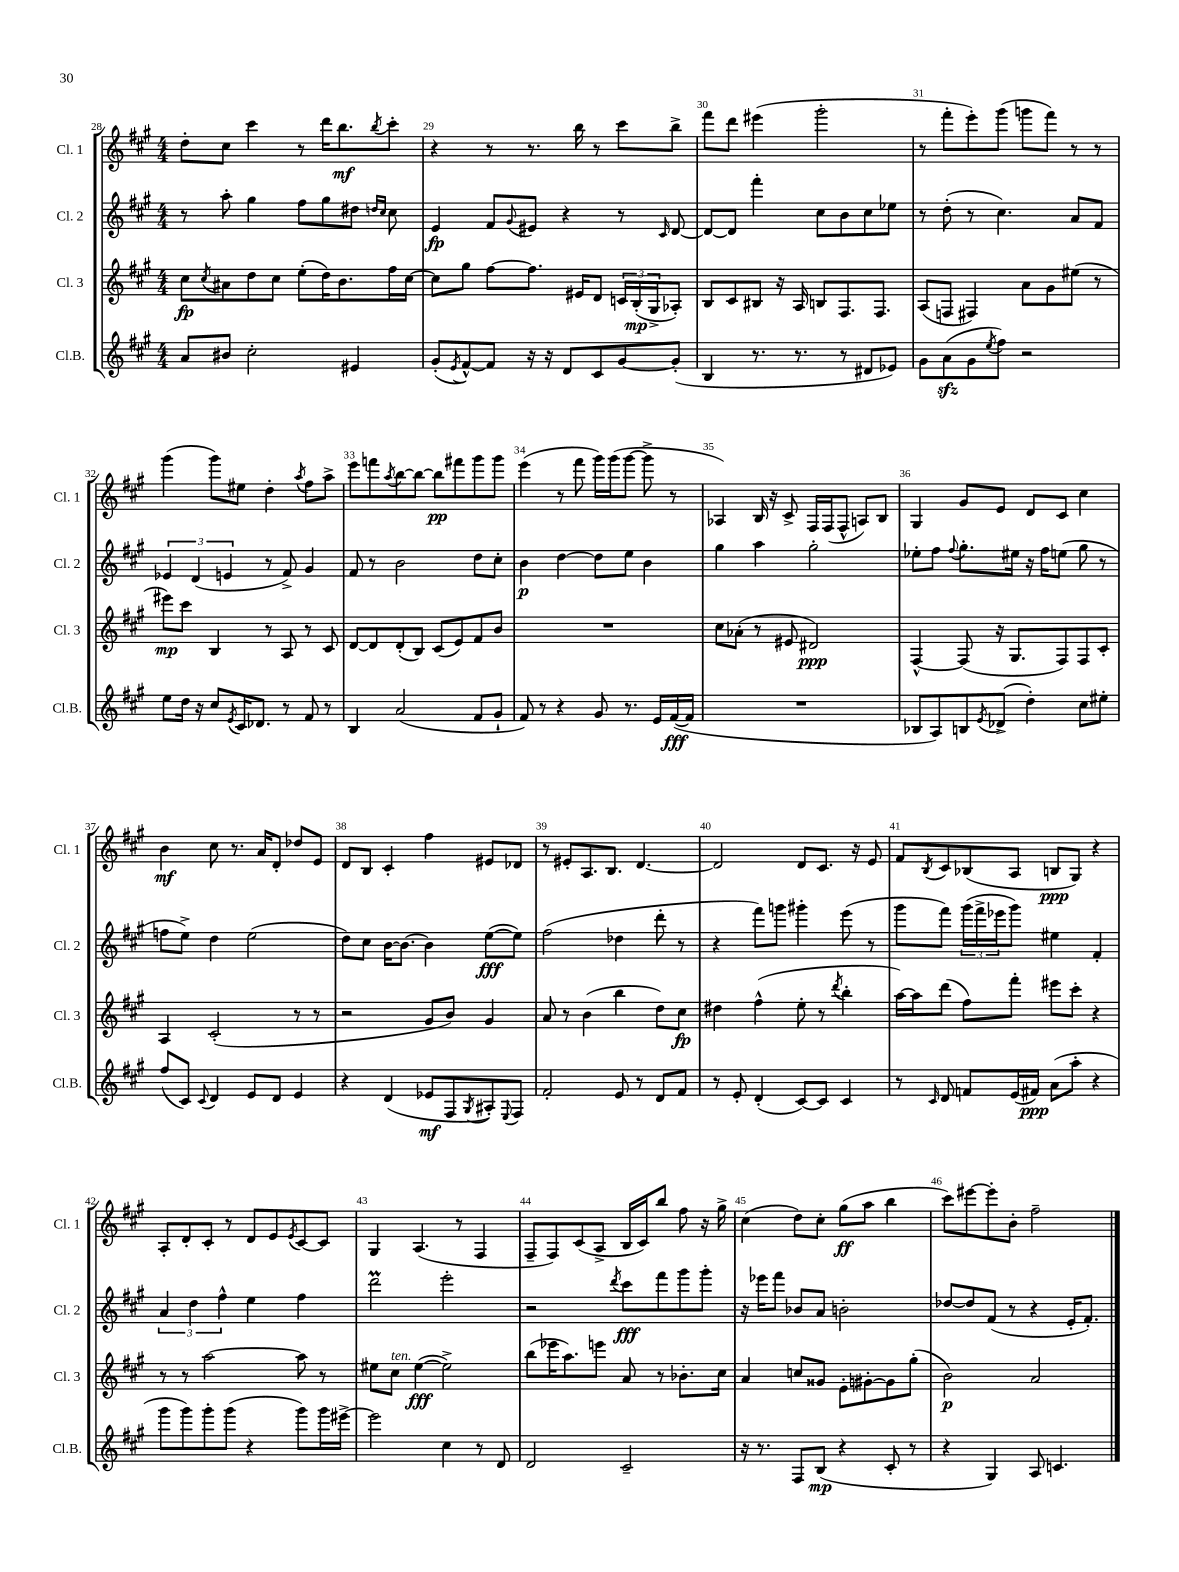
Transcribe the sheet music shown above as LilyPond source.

<<
\new StaffGroup <<
\new Staff = "s0" \with { instrumentName = "Cl. 1" shortInstrumentName = "Cl. 1" } {
    \clef treble \key a \major \numericTimeSignature \time 4/4
    d''8-. cis''8 cis'''4 r8 d'''16 b''8.\mf \acciaccatura { b''8 } cis'''8-. |
    r4 r8 r8. b''16 r8 cis'''8 b''8-> |
    fis'''8 d'''8 eis'''4( gis'''2-. |
    r8 fis'''8-. e'''8-.) gis'''8( g'''8 fis'''8) r8 r8 |
    gis'''4( gis'''8) eis''8 d''4-. \acciaccatura { a''8 } fis''8 a''8-> |
    e'''8 f'''8 \acciaccatura { a''8 } b''8~ b''8~ b''8\pp fis'''8 gis'''8 gis'''8 |
    e'''4( r8 fis'''8 gis'''16) gis'''16( gis'''8~ gis'''8-> r8 |
    aes4) b16 r16 cis'8-> fis16 fis16( fis8-^ a8) b8 |
    gis4 gis'8 e'8 d'8 cis'8 cis''4 |
    b'4\mf cis''8 r8. a'16 d'8-. des''8 e'8 |
    d'8 b8 cis'4-. fis''4 eis'8 des'8 |
    r8 eis'8-. a8. b8. d'4.~ |
    d'2 d'8 cis'8. r16 e'8 |
    fis'8 \acciaccatura { b8 } cis'8 bes8( a8 b8\ppp gis8) r4 |
    a8-. d'8-. cis'8-. r8 d'8 e'8 \acciaccatura { e'8 } cis'8~ cis'8 |
    gis4 a4.( r8 fis4 |
    fis8-- fis8) cis'8( a8-> b16 cis'16) b''8 fis''8 r16 gis''16-> |
    cis''4( d''8) cis''8-. gis''8\ff( a''8 b''4 |
    cis'''8) eis'''8~ eis'''8-. b'8-. fis''2-- \bar "|." |
}
\new Staff = "s1" \with { instrumentName = "Cl. 2" shortInstrumentName = "Cl. 2" } {
    \clef treble \key a \major \numericTimeSignature \time 4/4
    r8 a''8-. gis''4 fis''8 gis''8 dis''8 \grace { d''16 cis''16 } cis''8 |
    e'4\fp fis'8 \appoggiatura { gis'8 } eis'8 r4 r8 \grace { cis'16 } d'8~ |
    d'8~ d'8 fis'''4-. cis''8 b'8 cis''8 ees''8 |
    r8 d''8-.( r8 cis''4.) a'8 fis'8 |
    \tuplet 3/2 { ees'4 d'4( e'4 } r8 fis'8->) gis'4 |
    fis'8 r8 b'2 d''8 cis''8-. |
    b'4\p d''4~ d''8 e''8 b'4 |
    gis''4 a''4 gis''2-. |
    ees''8-. fis''8 \appoggiatura { fis''8 } gis''8.-. eis''16 r16 fis''16 e''8( gis''8 r8 |
    f''8 e''8->) d''4 e''2( |
    d''8) cis''8 b'16~ b'8.~ b'4 e''8~\fff( e''8) |
    fis''2( des''4 d'''8-. r8 |
    r4 fis'''8) g'''8 gis'''4-. e'''8( r8 |
    gis'''8 fis'''8) \tuplet 3/2 { gis'''16( fis'''16-> ees'''16 } gis'''8) eis''4 fis'4-. |
    \tuplet 3/2 { a'4 d''4 fis''4-^ } e''4 fis''4 |
    d'''2\prall e'''2-. |
    r2 \acciaccatura { d'''8 } cis'''8\fff fis'''8 gis'''8 gis'''8-. |
    r16 ees'''16 fis'''8 bes'8 a'8 b'2-. |
    des''8~ des''8 fis'8( r8 r4 e'16-. fis'8.-.) \bar "|." |
}
\new Staff = "s2" \with { instrumentName = "Cl. 3" shortInstrumentName = "Cl. 3" } {
    \clef treble \key a \major \numericTimeSignature \time 4/4
    cis''8\fp \acciaccatura { cis''8 } ais'8 d''8 cis''8 e''8-.( d''16) b'8. fis''16 cis''16~ |
    cis''8 gis''8 fis''8~ fis''8. eis'16 d'8 \tuplet 3/2 { c'16 b16-.\mp( gis16-> } aes8-.) |
    b8 cis'8 bis8 r16 a16 b8 fis8. fis8. |
    a8( f8 fis4) a'8 gis'8 eis''8( r8 |
    eis'''8\mp) cis'''8 b4 r8 a8 r8 cis'8 |
    d'8~ d'8 d'8-.( b8) cis'8( e'8) fis'8 b'8 |
    R1 |
    cis''8 aes'8-.( r8 eis'8 dis'2\ppp) |
    fis4~-^ fis8( r16 gis8. fis8) fis8 cis'8-. |
    a4 cis'2-.( r8 r8 |
    r2 gis'8 b'8) gis'4 |
    a'8 r8 b'4( b''4 d''8) cis''8\fp |
    dis''4 fis''4-^( e''8-. r8 \acciaccatura { d'''8 } b''4-. |
    a''16~) a''16 d'''8( fis''8) fis'''8-. eis'''8 cis'''8-. r4 |
    r8 r8 a''2~ a''8 r8 |
    eis''8 cis''8^\markup { \italic "ten." } eis''4~\fff( eis''2->) |
    b''8( ees'''16 a''8.) e'''8 a'8 r8 bes'8.-. cis''16 |
    a'4 c''8 gisis'8 e'8-. gis'8~-. gis'8 gis''8-.( |
    b'2\p) a'2 \bar "|." |
}
\new Staff = "s3" \with { instrumentName = "Cl.B." shortInstrumentName = "Cl.B." } {
    \clef treble \key a \major \numericTimeSignature \time 4/4
    a'8 bis'8 cis''2-. eis'4 |
    gis'8-.( \acciaccatura { e'8 } fis'8~-^) fis'8 r16 r16 d'8 cis'8 gis'8~ gis'8-.( |
    b4 r8. r8. r8 dis'8 ees'8) |
    gis'8 a'8\sfz( gis'8 \acciaccatura { e''8 } fis''8) r2 |
    e''8 d''16 r16 cis''8 \acciaccatura { e'8 } cis'16 des'8. r8 fis'8 r8 |
    b4 a'2( fis'8 gis'8-! |
    fis'8) r8 r4 gis'8 r8. e'16 fis'16~\fff( fis'16 |
    R1 |
    bes8 a8) b8 \acciaccatura { e'8 } des'8->( d''4-.) cis''8 eis''8-. |
    fis''8( cis'8) \appoggiatura { cis'8 } d'4 e'8 d'8 e'4 |
    r4 d'4( ees'8\mf fis8 \acciaccatura { gis8 } ais8-.) \appoggiatura { e8 } fis8 |
    fis'2-. e'8 r8 d'8 fis'8 |
    r8 e'8-. d'4-.( cis'8~) cis'8 cis'4 |
    r8 \grace { cis'16 } d'8 f'8 e'16( fis'16\ppp) a'8( a''8-. r4 |
    gis'''8 gis'''8) gis'''8-. gis'''8( r4 gis'''8) gis'''16 eis'''16~-> |
    eis'''2 cis''4 r8 d'8 |
    d'2 cis'2-- |
    r16 r8. fis8 b8\mp( r4 cis'8-. r8 |
    r4 gis4) a8 c'4. \bar "|." |
}
>>
>>
\layout { \context { \Score currentBarNumber = #28 \override BarNumber.break-visibility = ##(#f #t #t) barNumberVisibility = #all-bar-numbers-visible } }
